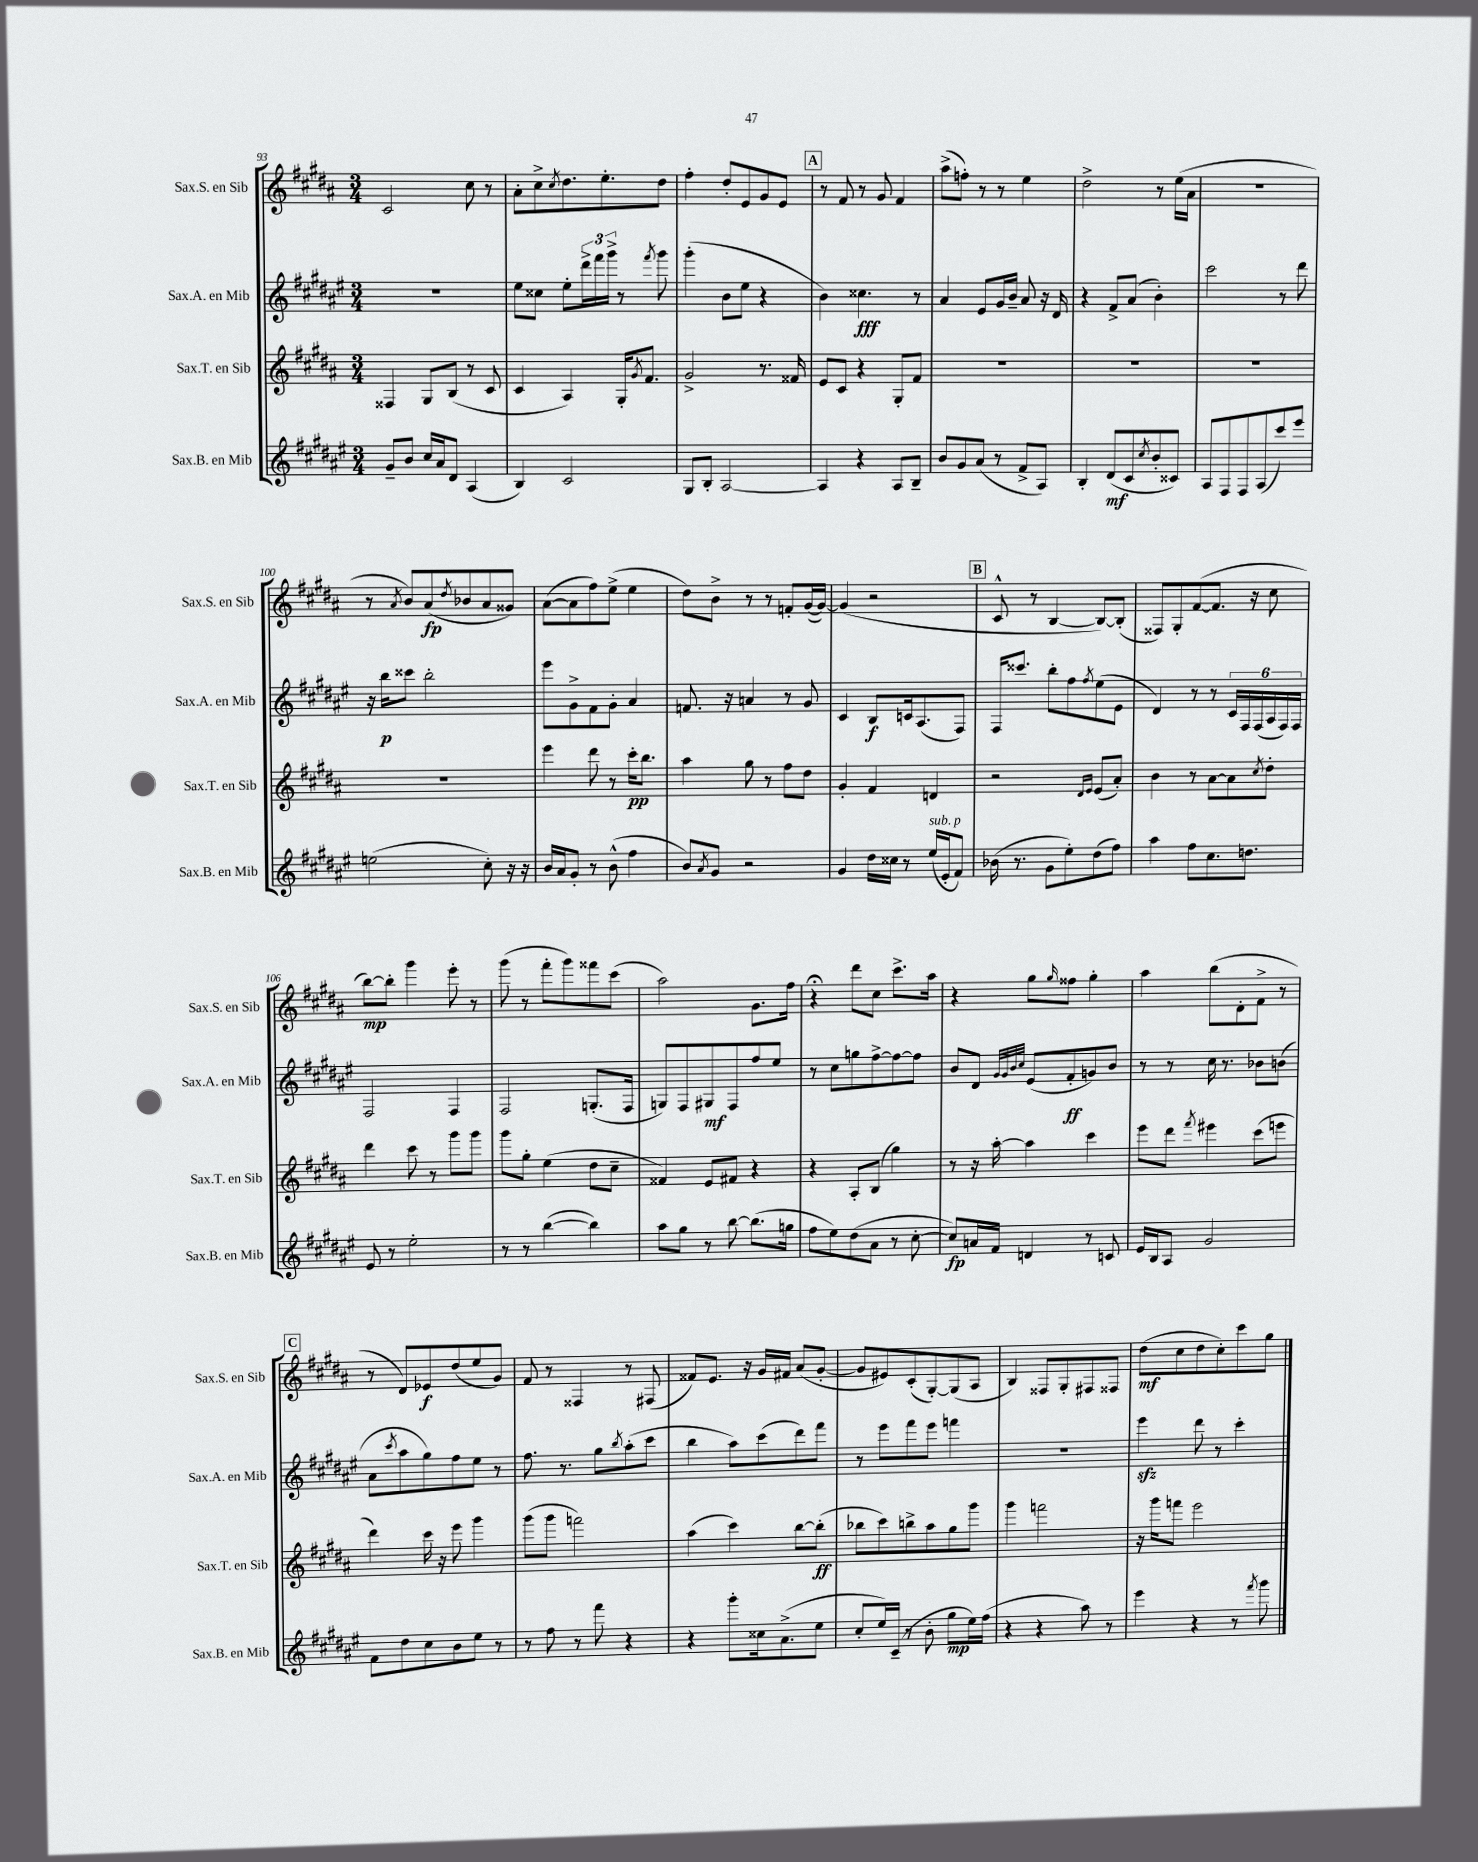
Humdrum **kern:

**kern	**dynam	**kern	**dynam	**kern	**dynam	**kern	**dynam
*part4	*part4	*part3	*part3	*part2	*part2	*part1	*part1
*staff4	*staff4	*staff3	*staff3	*staff2	*staff2	*staff1	*staff1
*I"Sax.B. en Mib	*	*I"Sax.T. en Sib	*	*I"Sax.A. en Mib	*	*I"Sax.S. en Sib	*
*I'Sax.B. en Mib	*	*I'Sax.T. en Sib	*	*I'Sax.A. en Mib	*	*I'Sax.S. en Sib	*
*clefG2	*	*clefG2	*	*clefG2	*	*clefG2	*
*k[f#c#g#d#a#e#]	*	*k[f#c#g#d#a#]	*	*k[f#c#g#d#a#e#]	*	*k[f#c#g#d#a#]	*
*M3/4	*	*M3/4	*	*M3/4	*	*M3/4	*
=93	=93	=93	=93	=93	=93	=93	=93
8g#~/L	.	4F##X/	.	2.r	.	2c#/	.
8b/J	.	.	.	.	.	.	.
16cc#/LL	.	8G#/L	.	.	.	.	.
16a#/J	.	.	.	.	.	.	.
8d#/J	.	(8B/J	.	.	.	.	.
(4A#/	.	8r	.	.	.	8cc#\	.
.	.	8c#/	.	.	.	8r	.
=94	=94	=94	=94	=94	=94	=94	=94
4B/)	.	4c#/	.	8ee#\L	.	8a#'\L	.
.	.	.	.	8cc##X\J	.	8cc#^\	.
.	.	.	.	.	.	8qcc#/	.
2c#/	.	4A#/)	.	8ee#'\L	.	8.dd#\	.
.	.	.	.	24ddd#^\L	.	.	.
.	.	.	.	24fff#\	.	.	.
.	.	.	.	.	.	8.ee'\	.
.	.	.	.	24ggg#^\JJ	.	.	.
.	.	16G#'/KL	.	8r	.	.	.
.	.	8qg#/	.	.	.	.	.
.	.	8.f#/J	.	.	.	.	.
.	.	.	.	8qfff#/	.	.	.
.	.	.	.	8ggg#\	.	8dd#\J	.
=95	=95	=95	=95	=95	=95	=95	=95
8G#/L	.	2g#^/	.	(4ggg#'\	.	4ff#'\	.
8B'/J	.	.	.	.	.	.	.
[2A#/	.	.	.	8b\L	.	8dd#'/L	.
.	.	.	.	8ee#\J	.	8e/	.
.	.	8.r	.	4r	.	8g#/	.
.	.	.	.	.	.	8e/J	.
.	.	16f##X/	.	.	.	.	.
!!LO:REH:place=s1:t=A
=96	=96	=96	=96	=96	=96	=96	=96
4A#/]	.	8e/L	.	4b\)	.	8r	.
.	.	8c#/J	.	.	.	8f#/	.
4r	.	4r	.	4.cc##X\	fff	8r	.
.	.	.	.	.	.	8g#/	.
8A#/L	.	8G#'/L	.	.	.	4f#/	.
8B~/J	.	8f#/J	.	8r	.	.	.
=97	=97	=97	=97	=97	=97	=97	=97
8b/L	.	2.r	.	4a#/	.	(8aa#^\L	.
8g#/	.	.	.	.	.	8ffn'\J)	.
(8a#/J	.	.	.	8e#/L	.	8r	.
8r	.	.	.	16g#/L	.	8r	.
.	.	.	.	16b~/JJ	.	.	.
8f#^/L	.	.	.	8a#/	.	4ee\	.
8A#/J)	.	.	.	16r	.	.	.
.	.	.	.	16d#/	.	.	.
=98	=98	=98	=98	=98	=98	=98	=98
4B'/	.	2.r	.	4r	.	2dd#^\	.
(8d#/L	mf	.	.	8f#^/L	.	.	.
8c#/	.	.	.	(8a#/J	.	.	.
8qcc#/	.	.	.	.	.	.	.
8b'/	.	.	.	4b'\)	.	8r	.
8c##X/J)	.	.	.	.	.	(16ee\LL	.
.	.	.	.	.	.	16a#\JJ	.
=99	=99	=99	=99	=99	=99	=99	=99
8A#/L	.	2.r	.	2ccc#\	.	2.r	.
8F#/	.	.	.	.	.	.	.
8F#/	.	.	.	.	.	.	.
(8A#/	.	.	.	.	.	.	.
8ccc#/)	.	.	.	8r	.	.	.
8eee#/J	.	.	.	8ddd#\	.	.	.
!!LO:LB:g=z
=100	=100	=100	=100	=100	=100	=100	=100
(2een\	.	2.r	.	16r	.	8r	.
.	.	.	.	16bb\KL	p	.	.
.	.	.	.	.	.	8qa#/	.
.	.	.	.	8ccc##X\J	.	8b/L)	.
.	.	.	.	2bb'\	.	(8a#/	fp
.	.	.	.	.	.	8qdd#/	.
.	.	.	.	.	.	8b-X/	.
8cc#'\)	.	.	.	.	.	8a#/	.
16r	.	.	.	.	.	8g##X/J)	.
16r	.	.	.	.	.	.	.
=101	=101	=101	=101	=101	=101	=101	=101
16b/LL	.	4eee\	.	8eee#\L	.	([8a#\L	.
16a#/J	.	.	.	.	.	.	.
8g#'/J	.	.	.	8g#^\	.	8a#\]	.
8r	.	8ddd#\	.	8f#\	.	8ff#\)	.
(8b^^\	.	8r	.	8g#'\J	.	(8ee^\J	.
4ff#\	.	16ccc#'\KL	pp	4a#/	.	4ee\	.
.	.	8.bb\J	.	.	.	.	.
=102	=102	=102	=102	=102	=102	=102	=102
8b/L)	.	4aa#\	.	8.fn/	.	8dd#\L)	.
8qa#/	.	.	.	.	.	.	.
8g#/J	.	.	.	.	.	8b^\J	.
.	.	.	.	16r	.	.	.
2r	.	8gg#\	.	4an/	.	8r	.
.	.	8r	.	.	.	8r	.
.	.	8ff#\L	.	8r	.	8fn'/L	.
.	.	8dd#\J	.	8g#/	.	([16g#/L	.
.	.	.	.	.	.	16g#/JJ_)	.
=103	=103	=103	=103	=103	=103	=103	=103
4g#/	.	4g#'/	.	4c#/	.	(4g#/]	.
16dd#\LL	.	4f#/	.	8B/L	f	2r	.
16cc##X\JJ	.	.	.	.	.	.	.
8r	.	.	.	16cn/k	.	.	.
.	.	.	.	(8.A#/	.	.	.
!LO:TX:a:i:t=sub. p	!	!	!	!	!	!	!
(16ee#/LL	.	4dn/	.	.	.	.	.
16e#'/J	.	.	.	.	.	.	.
8f#/J)	.	.	.	8F#/J)	.	.	.
!!LO:REH:place=s1:t=B
=104	=104	=104	=104	=104	=104	=104	=104
(16b-X\	.	2r	.	16F#/KL	.	8c#^^/	.
8.r	.	.	.	8.ccc##X/J	.	.	.
.	.	.	.	.	.	8r	.
8g#\L	.	.	.	8bb'\L	.	[4B/	.
8ee#'\)	.	.	.	8ff#\	.	.	.
.	.	16qqd#/LL	.	.	.	.	.
.	.	16qqe/JJ	.	8qff#/	.	.	.
(8dd#\	.	(8e/L	.	(8ee#\	.	8B/L_)	.
8ff#\J)	.	8a#'/J)	.	8e#\J	.	(8B'/J]	.
=105	=105	=105	=105	=105	=105	=105	=105
4aa#\	.	4b\	.	4d#/)	.	8F##X/L)	.
.	.	.	.	.	.	8G#'/	.
8ff#\L	.	8r	.	8r	.	([8f#/	.
8.cc#\	.	[8a#\L	.	8r	.	8.f#/J]	.
.	.	8a#\]	.	24c#/LL	.	.	.
.	.	.	.	24F#/	.	.	.
8.ddn\J	.	.	.	.	.	16r	.
.	.	.	.	(24F#/	.	.	.
.	.	8qcc#/	.	.	.	.	.
.	.	8dd#'\J	.	24A#/	.	8cc#\	.
.	.	.	.	24F#/)	.	.	.
.	.	.	.	24F#/JJ	.	.	.
!!LO:LB:g=z
=106	=106	=106	=106	=106	=106	=106	=106
8e#/	.	4ddd#\	.	2F#/	.	[8bb\L)	mp
8r	.	.	.	.	.	8bb'\J]	.
2ee#'\	.	8ccc#\	.	.	.	4ggg#\	.
.	.	8r	.	.	.	.	.
.	.	8ggg#\L	.	4F#/	.	8eee'\	.
.	.	8ggg#\J	.	.	.	8r	.
=107	=107	=107	=107	=107	=107	=107	=107
8r	.	8ggg#\L	.	2F#/	.	(8ggg#\	.
8r	.	8gg#'\J	.	.	.	8r	.
([4bb\	.	(4ee\	.	.	.	8fff#'\L	.
.	.	.	.	.	.	8ggg#\)	.
4bb\])	.	8dd#\L	.	(8.Gn'/L	.	8fff##X\	.
.	.	8cc#~\J	.	.	.	(8ccc#\J	.
.	.	.	.	16F#/Jk	.	.	.
=108	=108	=108	=108	=108	=108	=108	=108
8aa#\L	.	4f##X/)	.	8Gn/L)	.	2aa#\)	.
8gg#\J	.	.	.	8F#/	.	.	.
8r	.	8e/L	.	8G#X/	mf	.	.
[8bb\	.	8f#X/J	.	8F#/	.	.	.
(8.bb\L]	.	4r	.	8ff#/	.	8.g#\L	.
.	.	.	.	8ee#/J	.	.	.
16ggn\Jk	.	.	.	.	.	16ff#\Jk	.
=109	=109	=109	=109	=109	=109	=109	=109
8ff#\L	.	4r	.	8r	.	4r;<	.
8ee#\)	.	.	.	8cc#\L	.	.	.
(8dd#\	.	8A#'/L	.	8ggn\	.	8ddd#\L	.
8a#\J	.	(8B/J	.	[8ff#^\	.	8cc#\J	.
8r	.	4gg#\)	.	8ff#\_	.	8.ccc#^\L	.
[8cc#'\	.	.	.	8ff#\J]	.	.	.
.	.	.	.	.	.	16aa#\Jk	.
=110	=110	=110	=110	=110	=110	=110	=110
8cc#/L])	fp	8r	.	8b/L	.	4r	.
16an/L	.	16r	.	8d#/J	.	.	.
16f#/JJ	.	[16aa#'\	.	.	.	.	.
.	.	.	.	32qqg#/LLL	.	.	.
.	.	.	.	32qqg#/	.	.	.
.	.	.	.	32qqb/	.	.	.
.	.	.	.	32qqcc#/JJJ	.	.	.
4dn/	.	4aa#\]	.	(8e#/L	.	8gg#\L	.
.	.	.	.	.	.	16qqgg#/	.
.	.	.	.	8f#'/	ff	8ff##X\J	.
8r	.	4ccc#\	.	8gn/)	.	4gg#'\	.
8cn/	.	.	.	8b/J	.	.	.
=111	=111	=111	=111	=111	=111	=111	=111
16e#/LL	.	8eee\L	.	8r	.	4aa#\	.
16B/J	.	.	.	.	.	.	.
8A#/J	.	8ddd#\J	.	8r	.	.	.
.	.	8qfff#/	.	.	.	.	.
2g#/	.	4eee#X\	.	16cc#\	.	(8bb\L	.
.	.	.	.	8.r	.	.	.
.	.	.	.	.	.	8d#'\	.
.	.	(8ccc#\L	.	8b-X\L	.	8f#^\J	.
.	.	8eeen\J	.	(8bn\J	.	8r	.
!!LO:LB:g=z
!!LO:REH:place=s1:t=C
=112	=112	=112	=112	=112	=112	=112	=112
8f#\L	.	4ddd#\)	.	8a#\L	.	8r	.
.	.	.	.	8qccc#/	.	.	.
8dd#\	.	.	.	8aa#\	.	8d#/L)	.
8cc#\	.	16ccc#\	.	8gg#\)	.	8e-X/	f
.	.	16r	.	.	.	.	.
8b\	.	8eee\	.	8ff#\	.	(8dd#/	.
8ee#\J	.	4ggg#\	.	8ee#\J	.	8ee/	.
8r	.	.	.	8r	.	8g#/J)	.
=113	=113	=113	=113	=113	=113	=113	=113
8r	.	(8ggg#\L	.	8.ff#\	.	8f#/	.
8ff#\	.	8ggg#\J	.	.	.	8r	.
.	.	.	.	8.r	.	.	.
8r	.	2fffn\)	.	.	.	4F##X/	.
8fff#\	.	.	.	8gg#\L	.	.	.
.	.	.	.	8qbb/	.	.	.
4r	.	.	.	(8aa#'\	.	8r	.
.	.	.	.	8ccc#\J	.	(8F#X/	.
=114	=114	=114	=114	=114	=114	=114	=114
4r	.	(4aa#\	.	4bb\	.	8f##X/L)	.
.	.	.	.	.	.	8.e/J	.
8ggg#'\L	.	4ccc#\)	.	8aa#\L)	.	.	.
.	.	.	.	.	.	16r	.
16cc##X\k	.	.	.	(8ccc#\	.	16g#/LL	.
(8.a#^\	.	.	.	.	.	16f#X/JJ	.
.	.	[8bb\L	.	8ddd#\)	.	(8a#/L	.
8ee#\J	.	(8bb'\J]	ff	8fff#\J	.	[8g#'/J	.
=115	=115	=115	=115	=115	=115	=115	=115
8cc#'/L	.	8bb-X\L	.	8r	.	8g#/L]	.
16ee#/L)	.	8ccc#\)	.	8eee#\L	.	8e#X/)	.
(16c#~/JJ	.	.	.	.	.	.	.
8r	.	8bbn^\	.	8fff#\	.	(8c#'/	.
8b'\	.	8aa#\	.	8eee#\J	.	[8G#'/)	.
8gg#\L	mp	8gg#\	.	4fffn\	.	(8G#/]	.
16ee#\L)	.	8ggg#\J	.	.	.	8A#/J	.
(16ff#\JJ	.	.	.	.	.	.	.
=116	=116	=116	=116	=116	=116	=116	=116
4r	.	4ggg#\	.	2.r	.	4B/)	.
4r	.	2fffn\	.	.	.	8F##X/L	.
.	.	.	.	.	.	8G#'/	.
8aa#\)	.	.	.	.	.	8F#X/	.
8r	.	.	.	.	.	8F##X/J	.
=117	=117	=117	=117	=117	=117	=117	=117
4eee#\	.	16r	.	4eee#zz\	.	(8dd#\L	mf
.	.	16ggg#\KL	.	.	.	.	.
.	.	8fffn\J	.	.	.	8cc#\	.
4r	.	2eee\	.	8ddd#\	.	8dd#\	.
.	.	.	.	8r	.	8cc#'\)	.
8r	.	.	.	4ccc#'\	.	8ccc#\	.
8qfff#/	.	.	.	.	.	.	.
8ggg#\	.	.	.	.	.	8gg#\J	.
==	==	==	==	==	==	==	==
*-	*-	*-	*-	*-	*-	*-	*-
